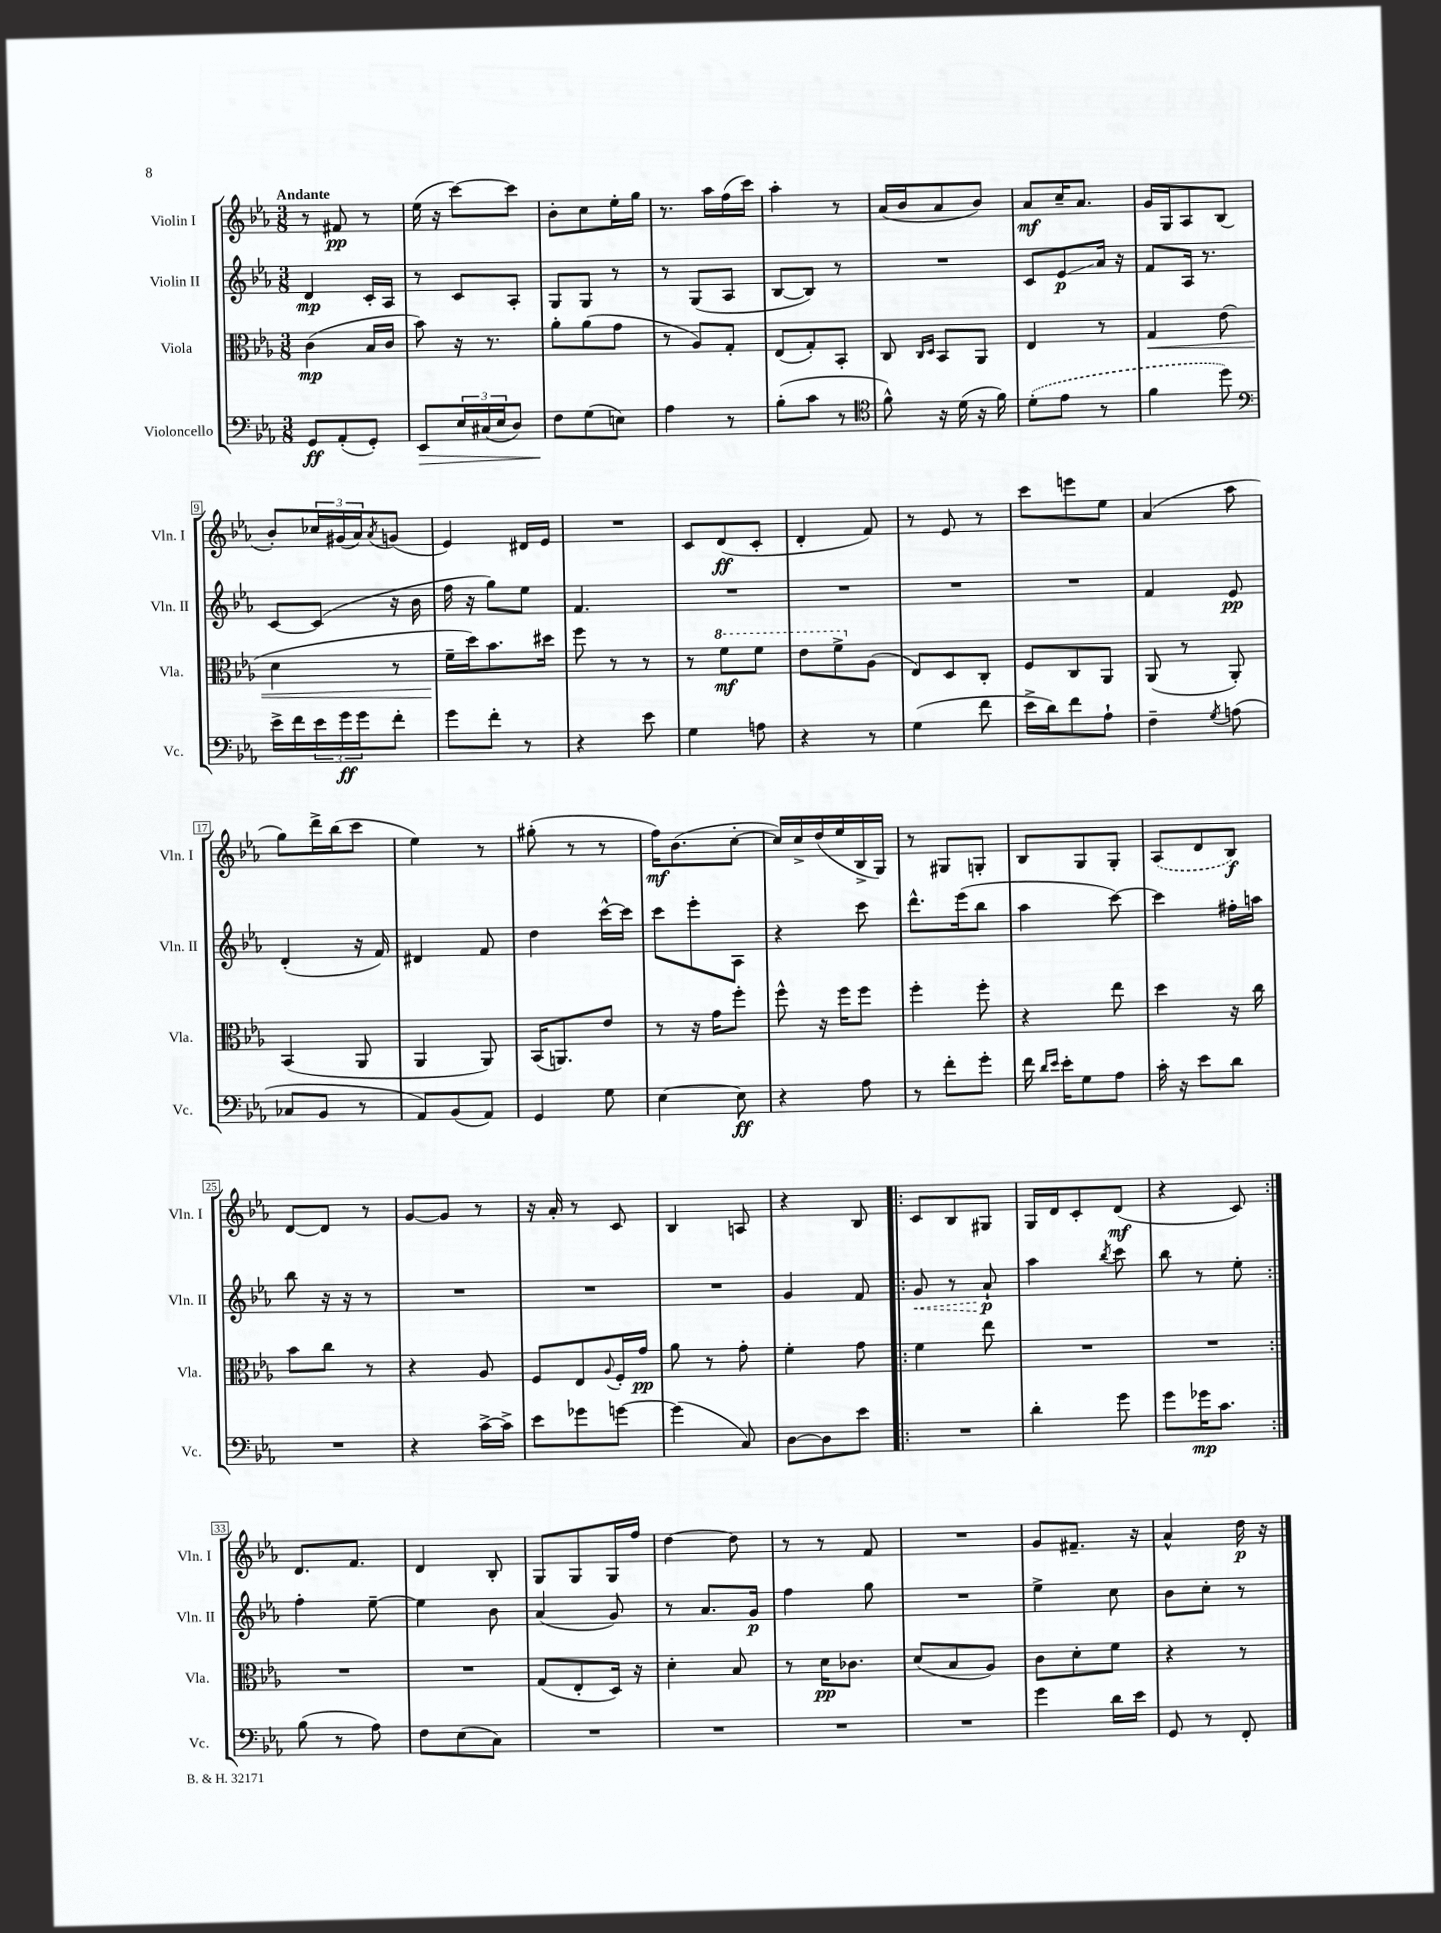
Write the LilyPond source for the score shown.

<<
\new StaffGroup <<
\new Staff = "s0" \with { instrumentName = "Violin I" shortInstrumentName = "Vln. I" } {
    \clef treble \key ees \major \numericTimeSignature \time 3/8 \tempo "Andante"
    r8 fis'8\pp r8 |
    ees''16( r16 c'''8~) c'''8 |
    bes'8-. c''8 ees''16-. g''16 |
    r8. aes''16 f''16( c'''16) |
    aes''4-. r8 |
    aes'16( bes'16 aes'8 bes'8) |
    aes'8\mf c''16-- aes'8. |
    g'16 g16 aes8 bes8( |
    bes'8-.) \tuplet 3/2 { ces''16 gis'16( aes'16) } \acciaccatura { aes'8 } g'8( |
    ees'4) dis'16 ees'16 |
    R4. |
    c'8 d'8\ff( c'8-. |
    d'4-. f'8) |
    r8 ees'8 r8 |
    c'''8 e'''8 ees''8 |
    aes'4( aes''8 |
    g''8) d'''16-> bes''16( c'''8 |
    ees''4) r8 |
    gis''8-.( r8 r8 |
    f''16\mf) bes'8.( c''8~-. |
    c''16) c''16-> d''16( ees''16 bes16-> g16) |
    r8 gis8 g8-. |
    bes8 g8 g8-. |
    \once \slurDashed aes8( d'8 bes8\f) |
    d'8~ d'8 r8 |
    g'8~ g'8 r8 |
    r16 aes'16-. r8 c'8 |
    bes4 a8 |
    r4 bes8 |
    \repeat volta 2 { c'8 bes8 gis8 |
    g16 d'16 c'8-. d'8\mf( |
    r4 c'8) | }
    d'8. f'8. |
    d'4 bes8-. |
    g8 g8 g16 f''16 |
    d''4~ d''8 |
    r8 r8 f'8 |
    R4. |
    g'8 fis'8.-- r16 |
    aes'4-^ d''16\p r16 \bar "|." |
}
\new Staff = "s1" \with { instrumentName = "Violin II" shortInstrumentName = "Vln. II" } {
    \clef treble \key ees \major \numericTimeSignature \time 3/8
    d'4\mp c'16-. aes16 |
    r8 c'8 aes8-. |
    g8 g8 r8 |
    r8 g8( aes8 |
    bes8~ bes8) r8 |
    R4. |
    c'8 ees'8\glissando\p aes'16 r16 |
    f'8 aes16 r8. |
    c'8~ c'8( r16 bes'16 |
    f''16 r16 g''8) ees''8 |
    f'4. |
    R4. |
    R4. |
    R4. |
    R4. |
    f'4 ees'8\pp |
    d'4-.( r16 f'16) |
    dis'4 f'8 |
    d''4 c'''16~-^ c'''16 |
    c'''8 ees'''8-. aes8 |
    r4 c'''8 |
    d'''8.-^ ees'''16( bes''8 |
    aes''4 c'''8~) |
    c'''4 fis''16-. a''16 |
    bes''8 r16 r16 r8 |
    R4. |
    R4. |
    R4. |
    g'4 f'8 |
    \repeat volta 2 { \once \override Hairpin.style = #'dashed-line g'8\< r8 aes'8-!\p\! |
    aes''4 \acciaccatura { bes''8 } c'''8 |
    bes''8 r8 ees''8-. | }
    f''4-. ees''8~-- |
    ees''4 bes'8 |
    aes'4( g'8) |
    r8 aes'8. g'16\p |
    f''4 g''8 |
    R4. |
    ees''4-> c''8 |
    bes'8 c''8-. r8 \bar "|." |
}
\new Staff = "s2" \with { instrumentName = "Viola" shortInstrumentName = "Vla." } {
    \clef alto \key ees \major \numericTimeSignature \time 3/8
    c'4\mp( bes16 c'16 |
    bes'8) r16 r8. |
    aes'8-. aes'8( g'8 |
    r8 aes8) g8-. |
    ees8( g8-.) bes,8-. |
    c8 \grace { c16 d16 } bes,8 aes,8 |
    ees4 r8 |
    g4\< ees'8( |
    d'4 r8 |
    f'16--\! d''16) bes'8. dis''16 |
    f''8 r8 r8 |
    r8 \ottava #1 f''8\mf f''8 |
    ees''8 f''8-> \ottava #0 aes8( |
    ees8) d8 c8-. |
    f8 c8 aes,8 |
    aes,8( r8 aes,8-.) |
    bes,4( aes,8 |
    aes,4 aes,8) |
    bes,16( a,8.) ees'8 |
    r8 r16 g'16 f''8-. |
    f''8-^ r16 f''16 f''8 |
    f''4-. f''8-. |
    r4 ees''8 |
    d''4 r16 c''16 |
    bes'8 c''8 r8 |
    r4 aes8 |
    f8 ees8 \appoggiatura { aes8 } f16-. g'16\pp |
    aes'8 r8 g'8-. |
    f'4-. g'8 |
    \repeat volta 2 { f'4 ees''8 |
    R4. |
    R4. | }
    R4. |
    R4. |
    g8( ees8-. d16) r16 |
    d'4-. bes8 |
    r8 d'16\pp ces'8. |
    d'8( bes8 aes8) |
    c'8 d'8-. f'8 |
    r4 r8 \bar "|." |
}
\new Staff = "s3" \with { instrumentName = "Violoncello" shortInstrumentName = "Vc." } {
    \clef bass \key ees \major \numericTimeSignature \time 3/8
    g,8\ff aes,8-.( g,8-.) |
    ees,8\> \tuplet 3/2 { ees16 cis16( ees16 } d8) |
    f8\! g8( e8) |
    aes4 r8 |
    bes8-.( c'8 r8 |
    \clef tenor f'8-^) r16 d'16( r16 f'16) |
    \once \slurDashed d'8-.( ees'8 r8 |
    f'4 d''8) |
    \clef bass ees'16-> f'16 \tuplet 3/2 { ees'16 g'16\ff g'16 } f'8-. |
    g'8 f'8-. r8 |
    r4 ees'8 |
    g4 a8 |
    r4 r8 |
    g4( f'8 |
    ees'16-> d'16) f'8 aes8-! |
    f4-- \acciaccatura { g8 } a8( |
    ces8 bes,8 r8 |
    aes,8) bes,8( aes,8) |
    g,4 g8 |
    ees4~ ees8\ff |
    r4 aes8 |
    r8 f'8-. g'8-. |
    f'16 \grace { d'16 ees'16 } ees'16-. g8 aes8 |
    c'16-. r16 ees'8 d'8 |
    R4. |
    r4 c'16~-> c'16-> |
    ees'8 ges'8 g'8~ |
    g'4( c8) |
    d8~ d8 ees'8 |
    \repeat volta 2 { R4. |
    d'4-. g'8 |
    g'8 ges'16\mp c'8. | }
    bes8( r8 aes8) |
    f8 ees8( c8) |
    R4. |
    R4. |
    R4. |
    R4. |
    g'4 d'16 ees'16 |
    g,8 r8 f,8-. \bar "|." |
}
>>
>>
\layout { \context { \Score \override BarNumber.stencil = #(make-stencil-boxer 0.1 0.3 ly:text-interface::print) } }
